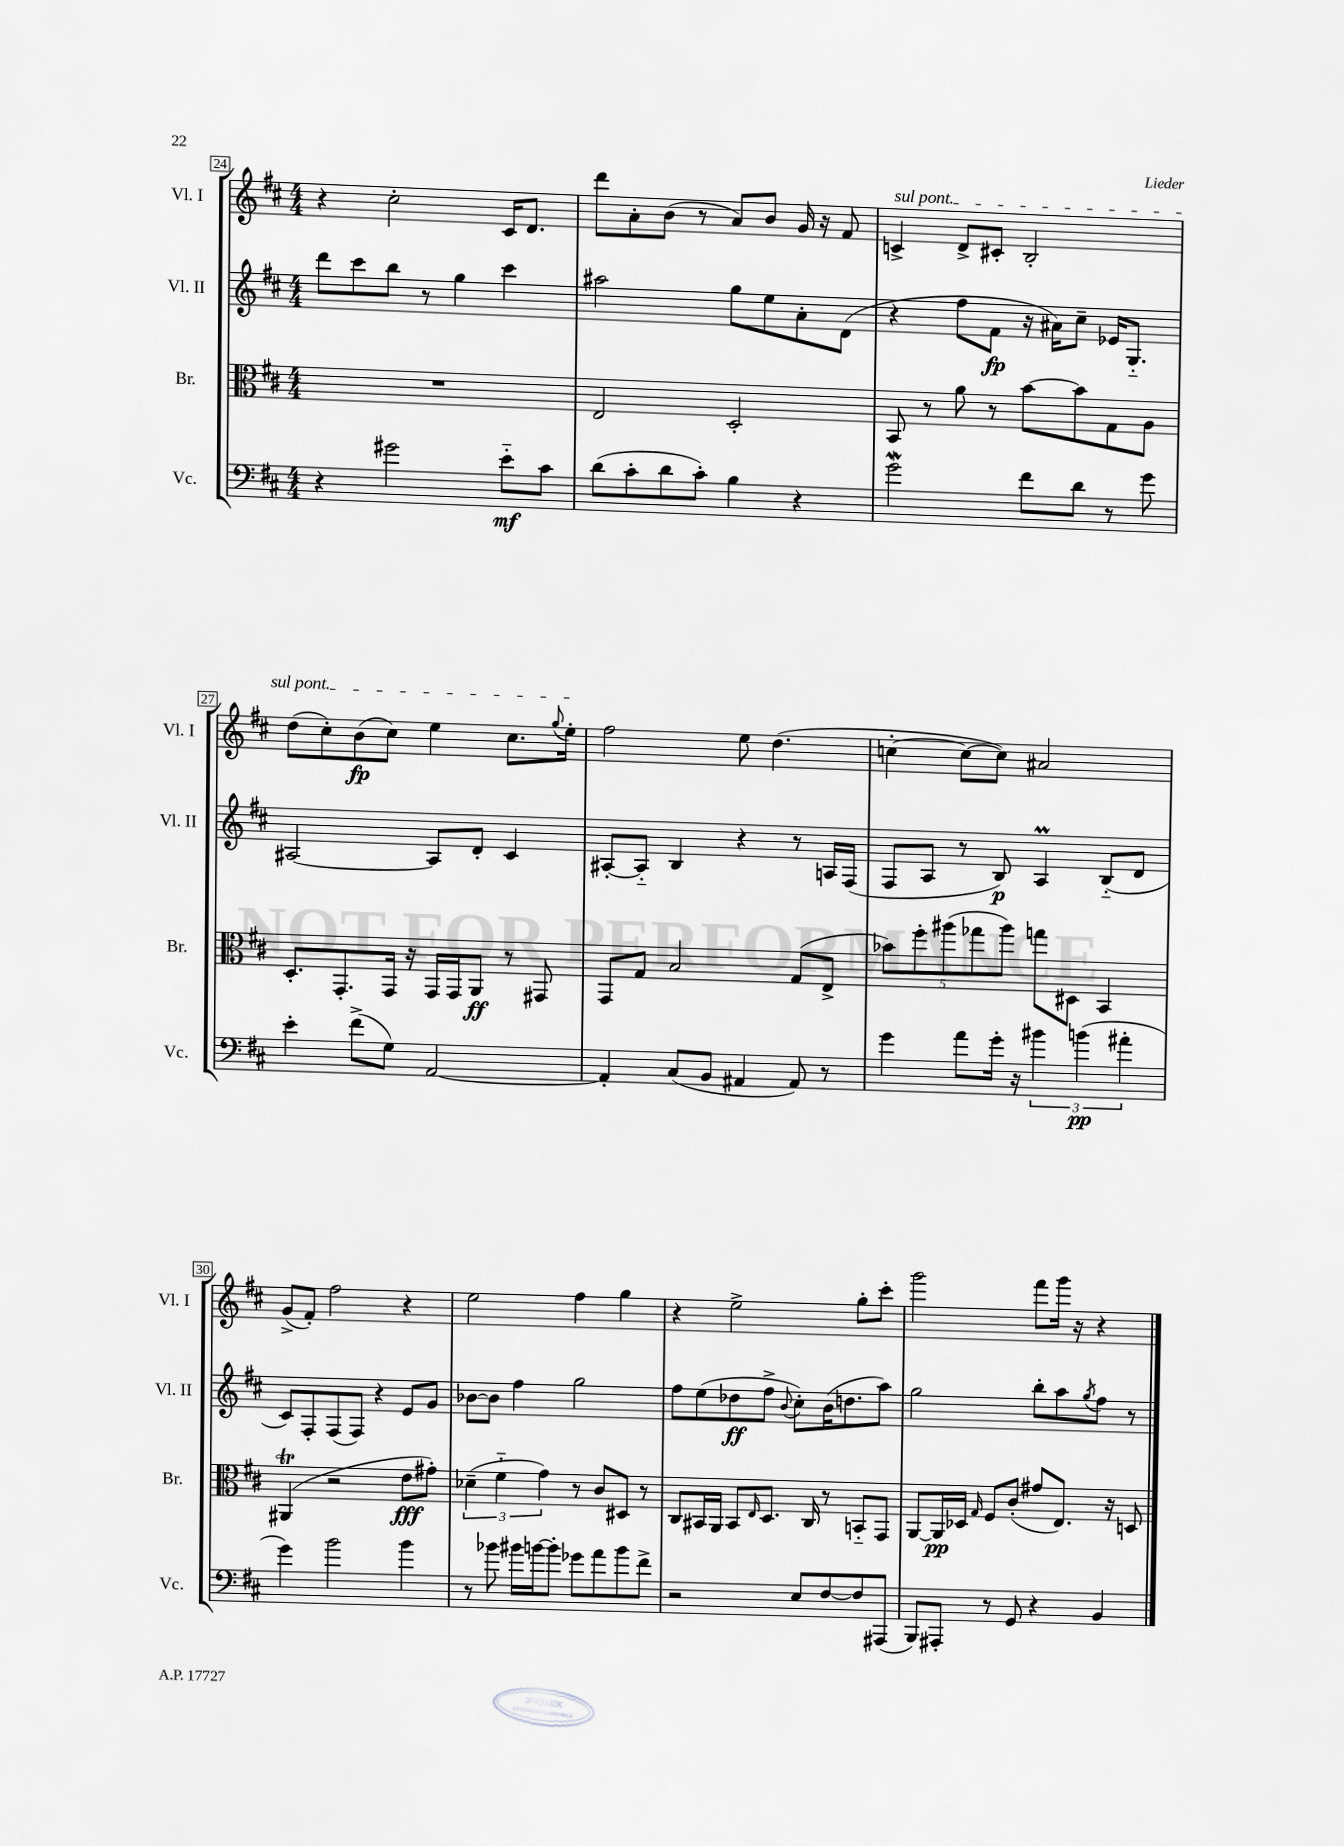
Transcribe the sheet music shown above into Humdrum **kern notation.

**kern	**dynam	**kern	**dynam	**kern	**dynam	**kern	**dynam
*part4	*part4	*part3	*part3	*part2	*part2	*part1	*part1
*staff4	*staff4	*staff3	*staff3	*staff2	*staff2	*staff1	*staff1
*I"Vc.	*	*I"Br.	*	*I"Vl. II	*	*I"Vl. I	*
*I'Vc.	*	*I'Br.	*	*I'Vl. II	*	*I'Vl. I	*
*clefF4	*	*clefC3	*	*clefG2	*	*clefG2	*
*k[f#c#]	*	*k[f#c#]	*	*k[f#c#]	*	*k[f#c#]	*
*M4/4	*	*M4/4	*	*M4/4	*	*M4/4	*
=24	=24	=24	=24	=24	=24	=24	=24
4r	.	1r	.	8ddd\L	.	4r	.
.	.	.	.	8ccc#\	.	.	.
2g#X\	.	.	.	8bb\J	.	2cc#'\	.
.	.	.	.	8r	.	.	.
.	.	.	.	4gg\	.	.	.
8e\L	mf	.	.	4ccc#\	.	16c#/KL	.
.	.	.	.	.	.	8.d/J	.
8c#\J	.	.	.	.	.	.	.
=25	=25	=25	=25	=25	=25	=25	=25
(8d\L	.	2E/	.	2aa#X\	.	8ddd\L	.
8c#'\	.	.	.	.	.	8a'\	.
8d\	.	.	.	.	.	(8b\J	.
8c#'\J)	.	.	.	.	.	8r	.
4B\	.	2D'/	.	8gg\L	.	8a/L)	.
.	.	.	.	8ee\	.	8b/J	.
4r	.	.	.	8a'\	.	16g/	.
.	.	.	.	.	.	16r	.
.	.	.	.	(8d\J	.	8f#/	.
=26	=26	=26	=26	=26	=26	=26	=26
!	!	!	!	!	!	!LO:TX:a:i:t=sul pont.	!
2gw\	.	8BB/	.	4r	.	4cn^/	.
.	.	8r	.	.	.	.	.
.	.	8a\	.	8ff#\L	.	8d^/L	.
.	.	8r	.	8f#\J	fp	8c#X'/J	.
8f#\L	.	[8b\L	.	16r	.	2B'/	.
.	.	.	.	16a#X\KL)	.	.	.
8d\J	.	8b\]	.	8cc#~\J	.	.	.
8r	.	8G\	.	16e-X/KL	.	.	.
.	.	.	.	8.G/J	.	.	.
8g\	.	8A\J	.	.	.	.	.
!!LO:LB:g=z
=27	=27	=27	=27	=27	=27	=27	=27
4e'\	.	8.D'/L	.	[2A#X/	.	(8dd\L	.
.	.	.	.	.	.	8cc#'\)	.
.	.	8.GG'/	.	.	.	.	.
(8f#^\L	.	.	.	.	.	(8b\	fp
8G\J)	.	16GG/Jk	.	.	.	8cc#\J)	.
.	.	16r	.	.	.	.	.
[2AA/	.	16GG/LL	.	8A#/L]	.	4ee\	.
.	.	16GG/J	.	.	.	.	.
.	.	8AA/J	ff	8d'/J	.	.	.
.	.	8r	.	4c#/	.	8.cc#\L	.
.	.	8GG#X/	.	.	.	.	.
.	.	.	.	.	.	8qqgg/	.
.	.	.	.	.	.	16ee'\Jk	.
=28	=28	=28	=28	=28	=28	=28	=28
4AA'/]	.	8GG/L	.	[8A#X'/L	.	2ff#\	.
.	.	8G/J	.	8A#/J]	.	.	.
(8C#/L	.	2B/	.	4B/	.	.	.
8BB/J	.	.	.	.	.	.	.
4AA#X/	.	.	.	4r	.	8ee\	.
.	.	.	.	.	.	(4.dd\	.
8AA#/)	.	(8G/L	.	8r	.	.	.
8r	.	8E^/J	.	16An/LL	.	.	.
.	.	.	.	(16F#/JJ	.	.	.
=29	=29	=29	=29	=29	=29	=29	=29
4g\	.	10b-X\L)	.	8F#/L	.	[4ccn'\	.
.	.	10ff#'\	.	.	.	.	.
.	.	.	.	8A/J	.	.	.
.	.	(10aa#X\	.	.	.	.	.
8a\L	.	.	.	8r	.	8cc\L_	.
.	.	10gg-X\	.	.	.	.	.
16g'\Jk	.	.	.	8B/)	p	8cc\J])	.
.	.	10aa#\J)	.	.	.	.	.
16r	.	.	.	.	.	.	.
6b#X\	.	8ggn\L	.	4AM/	.	2a#X/	.
.	.	8D#X\J	.	.	.	.	.
(6bn\	pp	.	.	.	.	.	.
.	.	4BB/	.	(8B/L	.	.	.
6a#X'\	.	.	.	.	.	.	.
.	.	.	.	8d/J	.	.	.
!!LO:LB:g=z
=30	=30	=30	=30	=30	=30	=30	=30
4g\)	.	(4AA#Xt/	.	8c#/L)	.	(8g^/L	.
.	.	.	.	8F#'/	.	8f#'/J)	.
2b\	.	2r	.	(8F#/	.	2ff#\	.
.	.	.	.	8F#/J)	.	.	.
.	.	.	.	4r	.	.	.
4b\	.	8e\L	fff	8e/L	.	4r	.
.	.	8g#X'\J)	.	8g/J	.	.	.
=31	=31	=31	=31	=31	=31	=31	=31
8r	.	(6d-X~\	.	[8b-X\L	.	2ee\	.
8b-X\	.	.	.	8b-\J]	.	.	.
.	.	6f#\	.	.	.	.	.
16b#X\LL	.	.	.	4ff#\	.	.	.
[16bn\J	.	.	.	.	.	.	.
.	.	6g\)	.	.	.	.	.
8b'\J]	.	.	.	.	.	.	.
8g-X\L	.	8r	.	2gg\	.	4ff#\	.
8a\	.	8c#/L	.	.	.	.	.
8b\	.	8D#X/J	.	.	.	4gg\	.
8f#^\J	.	8r	.	.	.	.	.
=32	=32	=32	=32	=32	=32	=32	=32
2r	.	8C#/L	.	8ff#\L	.	4r	.
.	.	16BB#X/L	.	(8ee\	.	.	.
.	.	16AA/JJ	.	.	.	.	.
.	.	8BB#/L	.	8dd-X\	ff	2ee^\	.
.	.	16qqE/	.	.	.	.	.
.	.	8.D/J	.	8ff#^\J	.	.	.
.	.	.	.	8qqb/	.	.	.
8E/L	.	.	.	8cc#'\L)	.	.	.
.	.	16C#/	.	.	.	.	.
[8F#/	.	8r	.	(16b\K	.	.	.
.	.	.	.	8.ddn\	.	.	.
8F#/]	.	8BBn/L	.	.	.	8gg'\L	.
(8AAA#X/J	.	8GG/J	.	8aa\J)	.	8ccc#'\J	.
=33	=33	=33	=33	=33	=33	=33	=33
8BBB/L)	.	[8AA/L	.	2gg\	.	2ggg\	.
8AAA#X'/J	.	16AA/L]	pp	.	.	.	.
.	.	16D-X/JJ	.	.	.	.	.
.	.	16qqG/	.	.	.	.	.
8r	.	8F#/L	.	.	.	.	.
8GG/	.	(8c#'/J	.	.	.	.	.
4r	.	8g#X/L	.	8bb'\L	.	8fff#\L	.
.	.	8.E/J)	.	8aa\	.	16ggg\Jk	.
.	.	.	.	.	.	16r	.
.	.	.	.	8qgg/	.	.	.
4BB/	.	.	.	8ff#\J	.	4r	.
.	.	16r	.	.	.	.	.
.	.	8Dn/	.	8r	.	.	.
==	==	==	==	==	==	==	==
*-	*-	*-	*-	*-	*-	*-	*-
